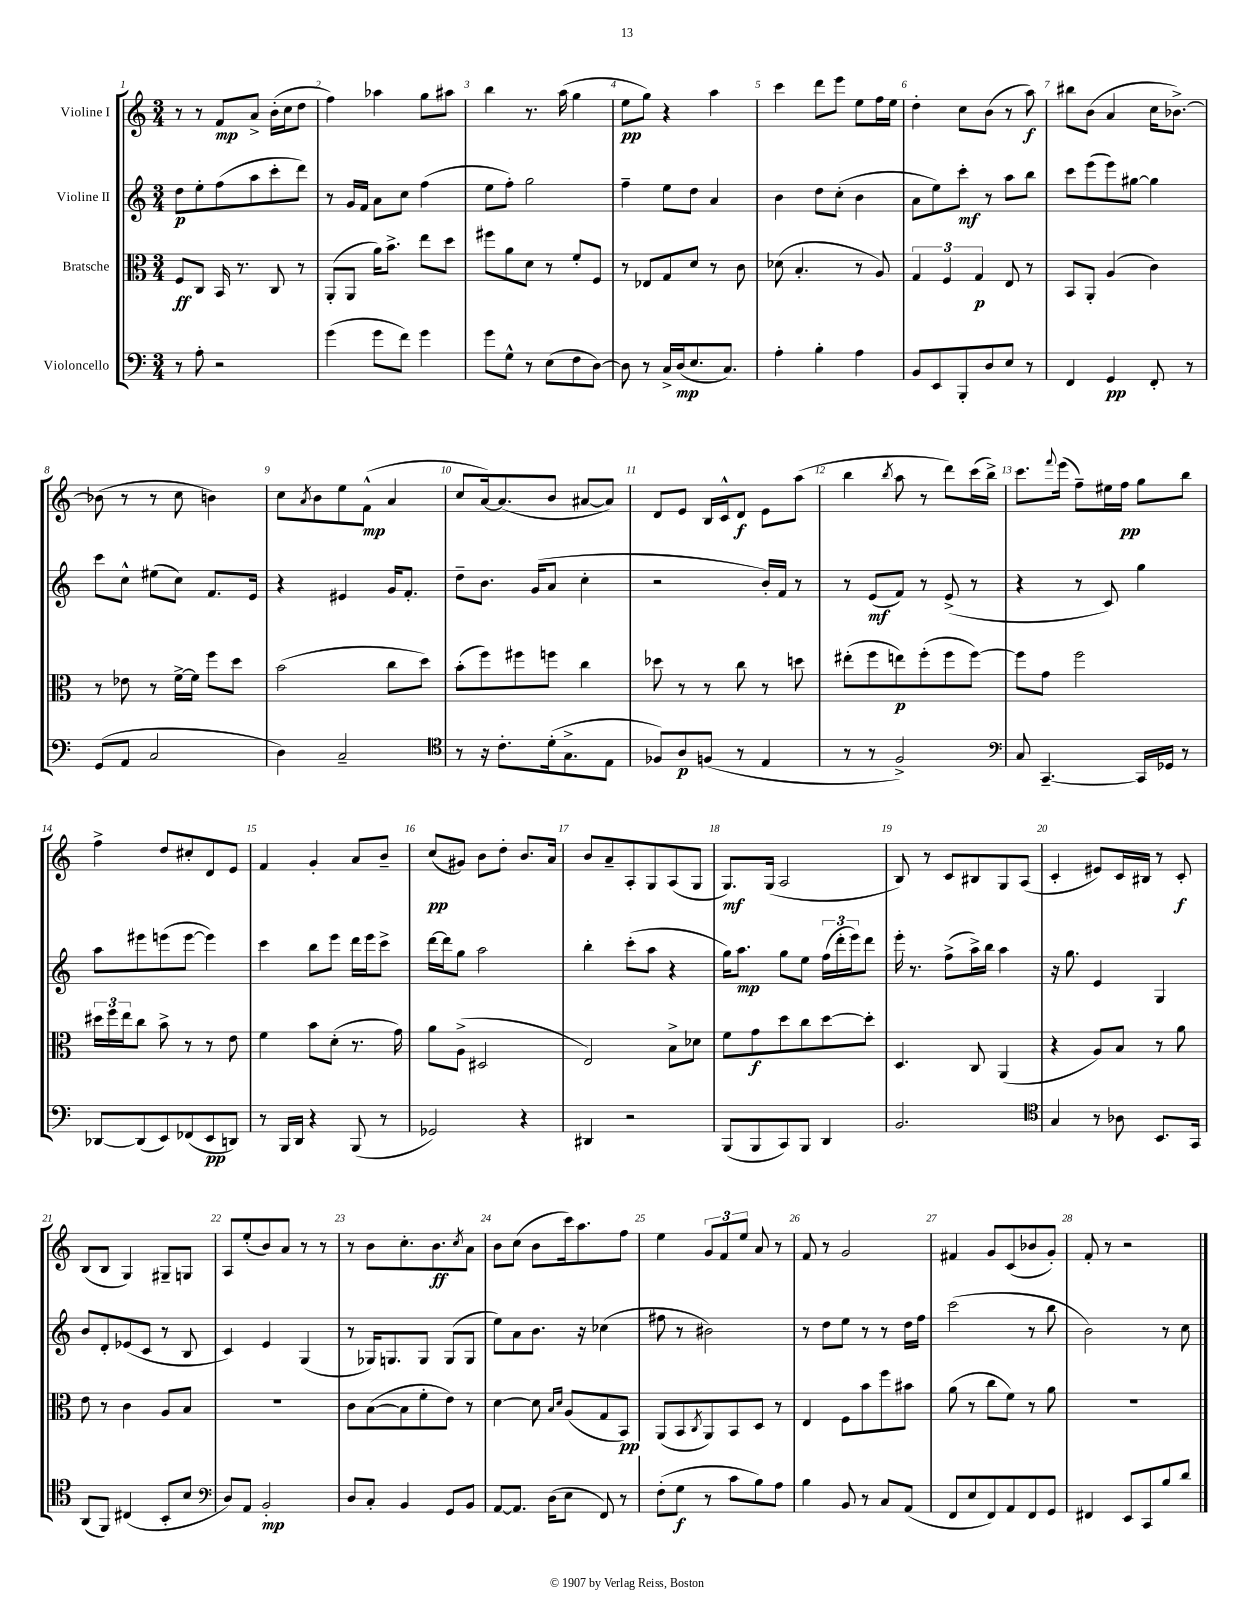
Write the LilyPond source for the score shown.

<<
\new StaffGroup <<
\new Staff = "s0" \with { instrumentName = "Violine I" } {
    \clef treble \key c \major \numericTimeSignature \time 3/4
    r8 r8 f'8\mp a'8-> b'16-.( c''16 d''8 |
    f''4) aes''4 g''8 ais''8 |
    b''4 r8. a''16( g''4 |
    e''8\pp g''8) r4 a''4 |
    c'''4 d'''8 e'''8 e''8 f''16 e''16 |
    d''4-. c''8 b'8( r8 a''8\f) |
    bis''8 b'8( a'4 c''16 bes'8.~->) |
    bes'8( r8 r8 c''8 b'4) |
    c''8 \acciaccatura { a'8 } b'8 e''8 f'8-^\mp( a'4 |
    c''8 a'16~) a'8.( b'8 ais'8~ ais'8) |
    d'8 e'8 b16 c'16-^ d'8\f e'8 a''8( |
    b''4 \acciaccatura { b''8 } a''8 r8 d'''8) c'''16( b''16->) |
    c'''8. \appoggiatura { f'''8 } e'''16( f''8--) eis''16 f''16\pp g''8 b''8 |
    f''4-> d''8 cis''8-. d'8 e'8 |
    f'4 g'4-. a'8 b'8-- |
    c''8\pp( gis'8) b'8 d''8-. b'8. a'16 |
    b'8 a'8-- a8-. g8 a8( g8 |
    g8.\mf) g16( a2 |
    b8) r8 c'8 bis8 g8 a8( |
    c'4-. eis'8) c'16 bis16 r8 c'8-.\f |
    b8( b8 g4) gis8-- g8 |
    a8 e''8-.( b'8) a'8 r8 r8 |
    r8 b'8 c''8.-. b'8.\ff \acciaccatura { c''8 } a'8 |
    b'8 c''8( b'8 c'''16) a''8. f''8 |
    e''4 \tuplet 3/2 { g'8 f'8 e''8 } a'8 r8 |
    f'8 r8 g'2 |
    fis'4 g'8 c'8( bes'8 g'8-.) |
    f'8-. r8 r2 \bar "|." |
}
\new Staff = "s1" \with { instrumentName = "Violine II" } {
    \clef treble \key c \major \numericTimeSignature \time 3/4
    d''8\p e''8-. f''8( a''8 c'''8-. d'''8) |
    r8 g'16 f'16 a'8 c''8 f''4( |
    e''8 f''8-.) g''2 |
    f''4-- e''8 d''8 a'4 |
    b'4 d''8 c''8-.( b'4 |
    a'8 e''8) c'''8-.\mf r8 a''8 b''8 |
    c'''8 e'''8( e'''8) gis''8~ gis''4 |
    c'''8 c''8-^ eis''8( c''8) f'8. e'16 |
    r4 eis'4 g'16 f'8.-. |
    d''8-- b'8. g'16( a'8 c''4-. |
    r2 b'16-.) f'16 r8 |
    r8 e'8\mf( f'8) r8 e'8->( r8 |
    r4 r8 c'8) g''4 |
    a''8 eis'''8 e'''8( e'''8~ e'''4) |
    c'''4 b''8 e'''8 d'''16 e'''16 c'''8-> |
    d'''16~ d'''16 g''8 a''2 |
    b''4-. c'''8-.( a''8 r4 |
    g''16) a''8.\mp g''8 e''8 \tuplet 3/2 { f''16( d'''16-. e'''16) } d'''8 |
    e'''16-. r8. f''8->( a''16->) b''16 a''4 |
    r16 g''8. e'4 g4 |
    b'8 d'8-. ees'8( c'8 r8 b8 |
    c'4) e'4 g4( |
    r8 ges16) g8. g8 g8( g8 |
    e''8) a'8 b'8. r16 ces''4( |
    fis''8 r8 bis'2) |
    r8 d''8 e''8 r8 r8 d''16 f''16 |
    c'''2( r8 b''8 |
    b'2) r8 c''8 \bar "|." |
}
\new Staff = "s2" \with { instrumentName = "Bratsche" } {
    \clef alto \key c \major \numericTimeSignature \time 3/4
    f8\ff c8 b,16 r8. c8 r8 |
    a,8-.( a,8 a'16) b'8.-> e''8 d''8 |
    fis''8 a'8 d'8 r8 f'8-. f8 |
    r8 ees8 g8 d'8 r8 c'8 |
    des'8( b4.-. r8 a8) |
    \tuplet 3/2 { g4 f4 g4\p } e8 r8 |
    b,8 a,8-. a4( c'4) |
    r8 ees'8 r8 f'16~-> f'16 f''8 d''8 |
    b'2( c''8 d''8) |
    b'8-.( f''8) fis''8 f''8 c''4 |
    des''8 r8 r8 c''8 r8 d''8 |
    eis''8-.( f''8 e''8\p) f''8-.( f''8 f''8~) |
    f''8 g'8 f''2 |
    \tuplet 3/2 { dis''16 f''16 e''16 } c''8 b'8-> r8 r8 e'8 |
    f'4 b'8 d'8-.( r8. g'16) |
    a'8 a8->( dis2 |
    e2) b8-> des'8 |
    f'8 g'8\f d''8 c''8 d''8~ d''8-. |
    d4. c8 a,4( |
    r4 a8) b8 r8 a'8 |
    e'8 r8 c'4 a8 b8 |
    R2. |
    c'8 b8~( b8 f'8-. e'8) r8 |
    d'4~ d'8 \grace { b16 d'16 } a8( g8 b,8\pp) |
    a,8( b,8 \acciaccatura { c8 } a,8) b,8 d8 r8 |
    e4 f8 b'8 f''8 bis'8 |
    a'8( r8 c''8 f'8) r8 a'8 |
    R2. \bar "|." |
}
\new Staff = "s3" \with { instrumentName = "Violoncello" } {
    \clef bass \key c \major \numericTimeSignature \time 3/4
    r8 a8-. r2 |
    g'4( g'8 f'8) g'4 |
    g'8 g8-^ r8 e8( f8 d8~) |
    d8 r8 c16-> d16\mp( e8. c8.) |
    a4-. b4-. a4 |
    b,8 e,8 b,,8-. d8 e8 r8 |
    f,4 g,4\pp f,8-. r8 |
    g,8( a,8 c2 |
    d4) c2-- |
    \clef tenor r8 r16 c'8.-. d'16-.( g8.-> e8 |
    fes8) a8\p f8( r8 e4 |
    r8 r8 f2->) |
    \clef bass c8 c,4.~-- c,16 ges,16 r8 |
    des,8~ des,8( e,8) fes,8( e,8\pp d,8) |
    r8 b,,16 d,16 r4 b,,8( r8 |
    ges,2) r4 |
    dis,4 r2 |
    b,,8( b,,8 c,8) b,,8 d,4 |
    b,2. |
    \clef tenor g4 r8 aes8 b,8. g,16 |
    a,8( f,8) cis4( b,8-. b8 |
    \clef bass d8) a,8 b,2-.\mp |
    d8 c8-. b,4 g,8 b,8 |
    a,8~ a,8. d16( e8 f,8) r8 |
    f8-.( g8\f r8 c'8 b8) a8 |
    b4 b,8 r8 c8 a,8( |
    f,8 e8 f,8) a,8 f,8 g,8 |
    fis,4 e,8 c,8 b8 d'8 \bar "|." |
}
>>
>>
\layout { \context { \Score \override BarNumber.break-visibility = ##(#f #t #t) barNumberVisibility = #all-bar-numbers-visible } }
